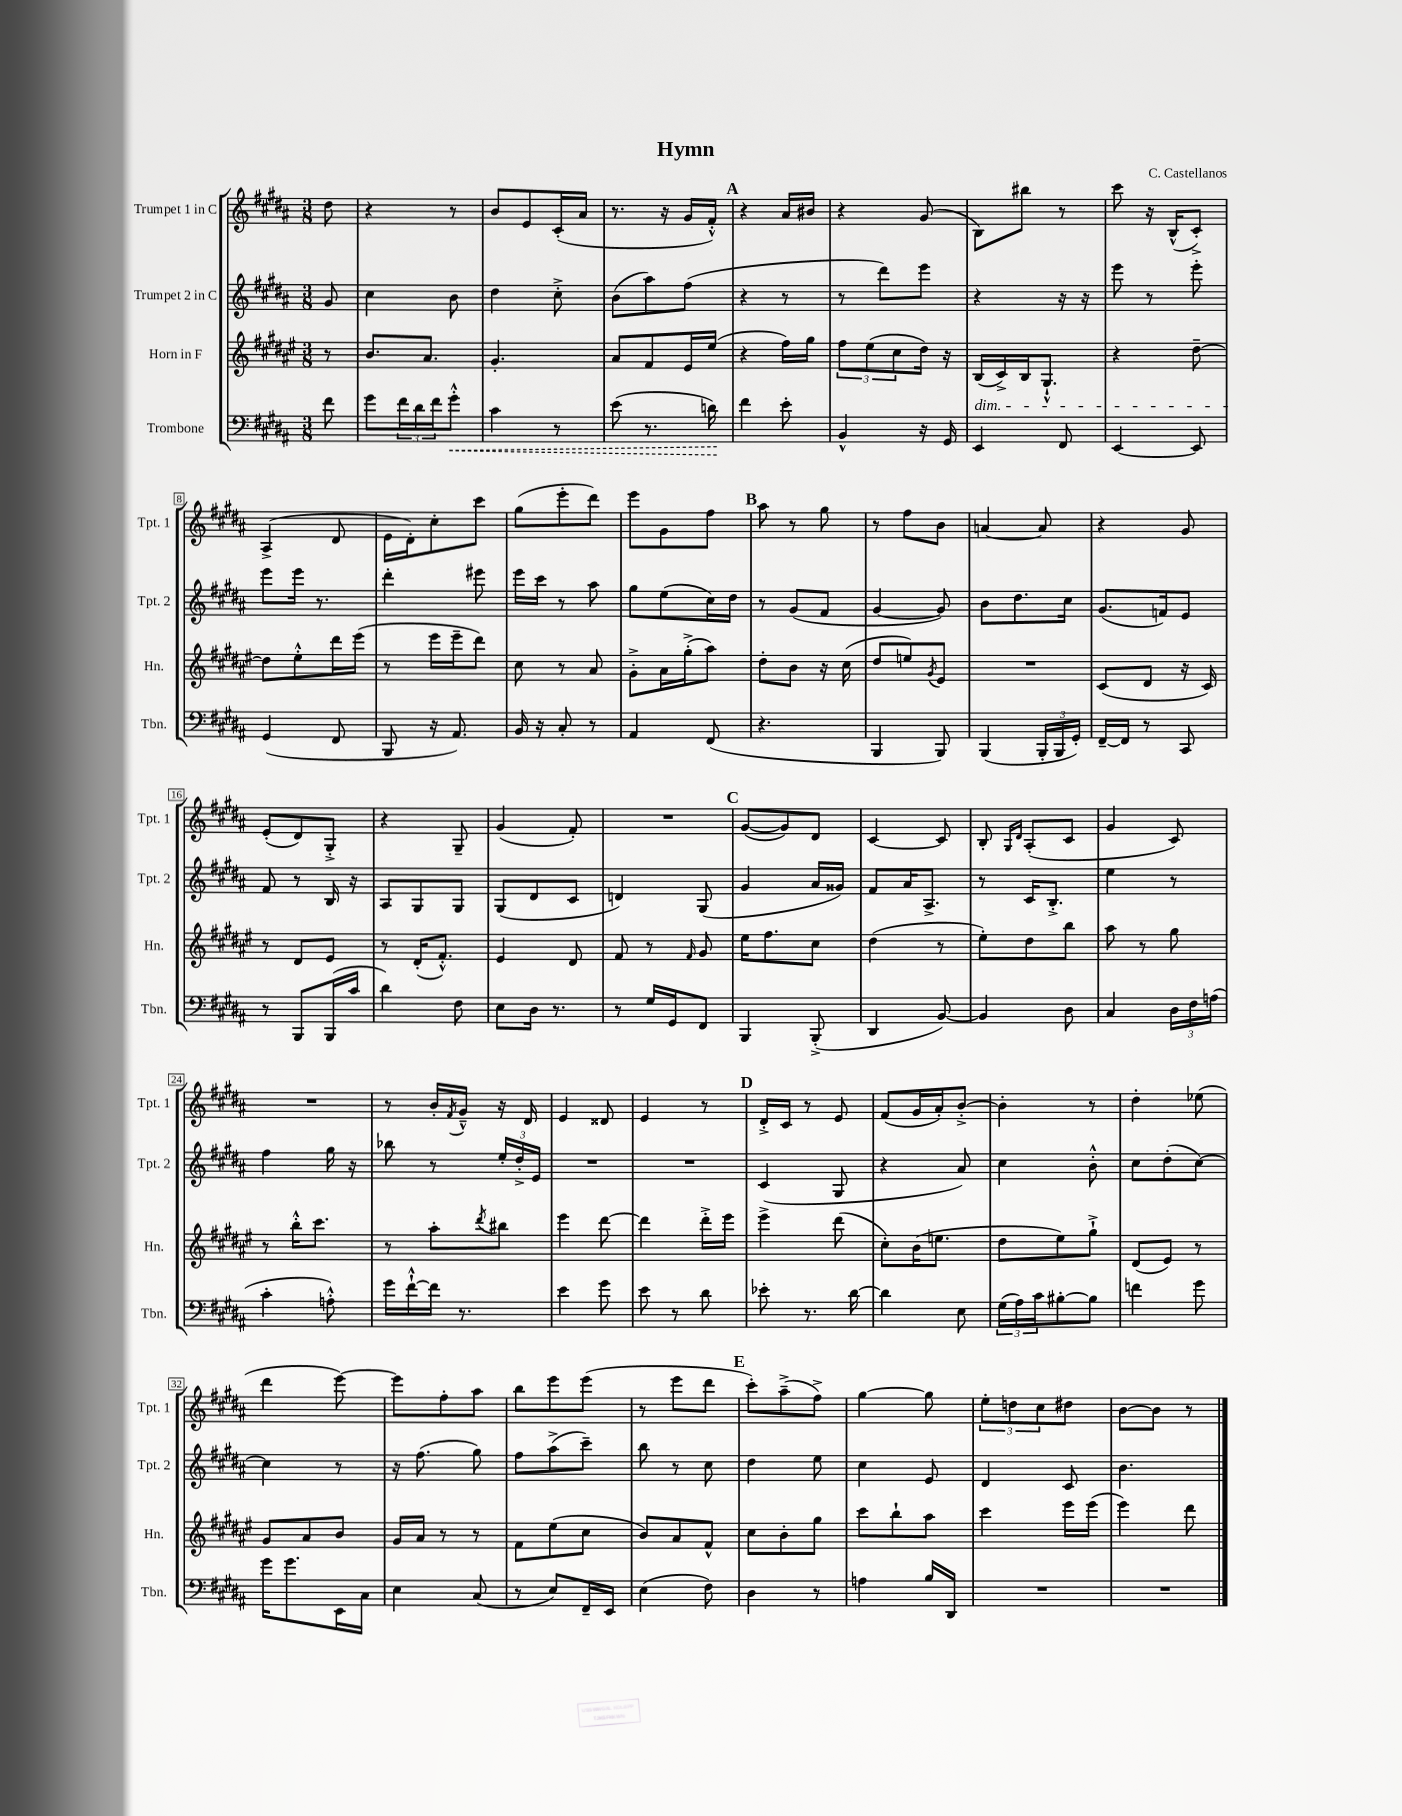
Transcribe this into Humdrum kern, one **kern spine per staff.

**kern	**dynam	**kern	**kern	**kern
*part4	*part4	*part3	*part2	*part1
*staff4	*staff4	*staff3	*staff2	*staff1
*I"Trombone	*	*I"Horn in F	*I"Trumpet 2 in C	*I"Trumpet 1 in C
*I'Tbn.	*	*I'Hn.	*I'Tpt. 2	*I'Tpt. 1
*clefF4	*	*clefG2	*clefG2	*clefG2
*k[f#c#g#d#a#]	*	*k[f#c#g#d#a#e#]	*k[f#c#g#d#a#]	*k[f#c#g#d#a#]
*M3/8	*	*M3/8	*M3/8	*M3/8
=	=	=	=	=
8f#\	.	8r	8g#/	8dd#\
=1	=1	=1	=1	=1
8g#\L	.	8.b/L	4cc#\	4r
24f#\L	.	.	.	.
24d#\	.	.	.	.
.	.	8.a#/J	.	.
24f#\J	.	.	.	.
!	!LO:HP:b	!	!	!
8g#'^^\J	<	.	8b\	8r
=2	=2	=2	=2	=2
4c#\	.	4.g#'/	4dd#\	8b/L
.	.	.	.	8e/
8r	.	.	8cc#'^\	(16c#'/L
.	.	.	.	16a#/JJ
=3	=3	=3	=3	=3
(8e\	.	8a#/L	(8b\L	8.r
8.r	.	8f#/	8aa#\)	.
.	.	.	.	16r
.	.	16e#/L	(8ff#\J	16g#/LL
16dn\)	.	(16ee#/JJ	.	16f#'^^/JJ)
.	[	.	.	.
!!LO:REH:place=s1:t=A
=4	=4	=4	=4	=4
4f#\	.	4r	4r	4r
8e'\	.	16ff#\LL)	8r	16a#/LL
.	.	16gg#\JJ	.	16b#X/JJ
=5	=5	=5	=5	=5
4BB^^/	.	12ff#\L	8r	4r
.	.	(12ee#\	.	.
.	.	.	8ddd#\L)	.
.	.	12cc#\	.	.
16r	.	16dd#\Jk)	8eee\J	(8g#/
16GG#/	.	16r	.	.
=6	=6	=6	=6	=6
!	!	!LO:TX:b:i:t=dim.	!	!
4EE/	.	(16B/LL	4r	8B\L)
.	.	16c#^/)	.	.
.	.	16B/J	.	8bb#X\J
.	.	8.G#`^^/J	.	.
8FF#/	.	.	16r	8r
.	.	.	16r	.
=7	=7	=7	=7	=7
[4EE/	.	4r	8eee\	8ccc#\
.	.	.	8r	16r
.	.	.	.	(16B^^/KL
8EE/]	.	[8dd#~\	8eee'\	8c#'^/J)
!!LO:LB:g=z
=8	=8	=8	=8	=8
(4GG#/	.	8dd#\L]	8eee\L	(4A#^/
.	.	8ee#'^^\	16eee\Jk	.
.	.	.	8.r	.
8FF#/	.	16ddd#\L	.	8d#/
.	.	(16eee#\JJ	.	.
=9	=9	=9	=9	=9
8BBB/	.	8r	4ddd#'\	16e\LL
.	.	.	.	16d#'\J)
16r	.	16eee#\LL	.	8cc#'\
8.AA#/)	.	16eee#~\J	.	.
.	.	8ddd#\J)	8eee#X\	8ccc#\J
=10	=10	=10	=10	=10
16BB/	.	8cc#\	16eee\LL	(8gg#\L
16r	.	.	16ccc#\JJ	.
8C#'/	.	8r	8r	8eee'\
8r	.	8a#/	8aa#\	8ddd#\J)
=11	=11	=11	=11	=11
4AA#/	.	8g#'^\L	8gg#\L	8eee\L
.	.	16a#\L	(8ee\	8g#\
.	.	(16gg#'^\J	.	.
(8FF#/	.	8aa#\J)	16cc#\L)	8ff#\J
.	.	.	16dd#\JJ	.
!!LO:REH:place=s1:t=B
=12	=12	=12	=12	=12
4.r	.	8dd#'\L	8r	8aa#\
.	.	8b\J	(8g#/L	8r
.	.	16r	8f#/J	8gg#\
.	.	(16cc#\	.	.
=13	=13	=13	=13	=13
4BBB/	.	8dd#/L	[4g#/	8r
.	.	8een/)	.	8ff#\L
.	.	8qg#/	.	.
8BBB/)	.	8e#/J	8g#/])	8b\J
=14	=14	=14	=14	=14
(4BBB/	.	4.r	8b\L	[4an/
.	.	.	8.dd#\	.
24BBB'/LL	.	.	.	8a/]
24BBB/	.	.	.	.
.	.	.	16cc#\Jk	.
24GG#'/JJ)	.	.	.	.
=15	=15	=15	=15	=15
[16FF#~/LL	.	(8c#/L	(8.g#/L	4r
16FF#/JJ]	.	.	.	.
8r	.	8d#/J	.	.
.	.	.	16fn/k)	.
8CC#/	.	16r	8e/J	8g#/
.	.	16c#/)	.	.
!!LO:LB:g=z
=16	=16	=16	=16	=16
8r	.	8r	8f#/	(8e'/L
8BBB/L	.	8d#/L	8r	8d#/)
(16BBB/L	.	8e#/J	16B/	8G#'^/J
16c#/JJ	.	.	16r	.
=17	=17	=17	=17	=17
4d#\)	.	8r	8A#/L	4r
.	.	(16d#'/KL	8G#/	.
.	.	8.f#'^^/J)	.	.
8F#\	.	.	8G#/J	8G#~/
=18	=18	=18	=18	=18
8E\L	.	4e#/	(8G#/L	(4g#/
16D#\Jk	.	.	8d#/	.
8.r	.	.	.	.
.	.	8d#/	8c#/J	8f#'/)
=19	=19	=19	=19	=19
8r	.	8f#/	4dn/)	4.r
16G#/LL	.	8r	.	.
16GG#/J	.	.	.	.
.	.	16qqf#/	.	.
8FF#/J	.	8g#/	(8G#/	.
!!LO:REH:place=s1:t=C
=20	=20	=20	=20	=20
4BBB/	.	16ee#\KL	4g#/	([8g#/L
.	.	8.ff#\	.	.
.	.	.	.	8g#/])
(8BBB'^/	.	8cc#\J	16a#/LL	8d#/J
.	.	.	16g##X/JJ)	.
=21	=21	=21	=21	=21
4DD#/	.	(4dd#\	8f#/L	[4c#/
.	.	.	16a#/K	.
.	.	.	8.A#^/J	.
[8BB/)	.	8r	.	8c#/]
=22	=22	=22	=22	=22
4BB/]	.	8ee#'\L)	8r	8B'/
.	.	.	.	16qqG#/LL
.	.	.	.	16qqd#/JJ
.	.	8dd#\	16c#/KL	(8A#'/L
.	.	.	8.B'^/J	.
8D#\	.	8bb\J	.	8c#/J
=23	=23	=23	=23	=23
4C#/	.	8aa#\	4ee\	4g#/
.	.	8r	.	.
24D#\LL	.	8gg#\	8r	8c#/)
24F#\	.	.	.	.
(24An\JJ	.	.	.	.
!!LO:LB:g=z
=24	=24	=24	=24	=24
4c#'\	.	8r	4ff#\	4.r
.	.	16bb'^^\KL	.	.
.	.	8.ccc#\J	.	.
8An'^^\)	.	.	16gg#\	.
.	.	.	16r	.
=25	=25	=25	=25	=25
16g#\LL	.	8r	8bb-X\	8r
[16f#`^^\	.	.	.	.
16f#\JJ]	.	8aa#'\L	8r	16b'/LL
.	.	.	.	8qf#/
8.r	.	.	.	16g#~^^/JJ
.	.	8qddd#/	.	.
.	.	8bb#X\J	24ee'/LL	16r
.	.	.	24dd#'^/	.
.	.	.	.	16d#/
.	.	.	24e/JJ	.
=26	=26	=26	=26	=26
4e\	.	4eee#\	4.r	4e/
8g#\	.	[8ddd#\	.	8d##X/
=27	=27	=27	=27	=27
8e\	.	4ddd#\]	4.r	4e/
8r	.	.	.	.
8d#\	.	16ddd#'^\LL	.	8r
.	.	16eee#\JJ	.	.
!!LO:REH:place=s1:t=D
=28	=28	=28	=28	=28
8e-X'\	.	4eee#^\	(4c#/	16d#'^/LL
.	.	.	.	16c#/JJ
8.r	.	.	.	8r
.	.	(8ddd#\	8G#/	8e/
[16d#\	.	.	.	.
=29	=29	=29	=29	=29
4d#\]	.	8cc#'\L)	4r	(8f#/L
.	.	(16b\K	.	16g#/L
.	.	8.een\J	.	16a#'/J)
8E\	.	.	8a#/)	[8b'^/J
=30	=30	=30	=30	=30
(24G#\LL	.	8dd#\L	4cc#\	4b'\]
24A#\)	.	.	.	.
24c#\J	.	.	.	.
[8B#X'\	.	8ee#\)	.	.
8B#\J]	.	8gg#`^\J	8b'^^\	8r
=31	=31	=31	=31	=31
4fn\	.	(8d#/L	8cc#\L	4dd#'\
.	.	8e#/J)	(8dd#'\	.
8g#\	.	8r	[8cc#\J)	(8ee-X\
!!LO:LB:g=z
=32	=32	=32	=32	=32
16g#\KL	.	8g#/L	4cc#\]	4ddd#\
8.g#\	.	.	.	.
.	.	8a#/	.	.
16EE\L	.	8b/J	8r	[8eee\)
16C#\JJ	.	.	.	.
=33	=33	=33	=33	=33
4E\	.	16g#/LL	16r	8eee\L]
.	.	16a#/JJ	(8.ff#\	.
.	.	8r	.	8ff#'\
(8C#/	.	8r	8gg#\)	8aa#\J
=34	=34	=34	=34	=34
8r	.	8f#\L	8ff#\L	8bb\L
8E/L)	.	(8ee#\	(8aa#^\	8eee\
16FF#~/L	.	8cc#\J	8ccc#~\J)	(8eee\J
16EE/JJ	.	.	.	.
=35	=35	=35	=35	=35
(4E\	.	8b/L)	8bb\	8r
.	.	8a#/	8r	8eee\L
8F#\)	.	8f#^^/J	8cc#\	8ddd#\J
!!LO:REH:place=s1:t=E
=36	=36	=36	=36	=36
4D#\	.	8cc#\L	4dd#\	8ccc#'\L)
.	.	8b'\	.	(8aa#~^\
8r	.	8gg#\J	8ee\	8ff#^\J)
=37	=37	=37	=37	=37
4An\	.	8ccc#\L	4cc#\	[4gg#\
.	.	8bb`\	.	.
16B/LL	.	8aa#\J	8e/	8gg#\]
16DD#/JJ	.	.	.	.
=38	=38	=38	=38	=38
4.r	.	4ccc#\	4d#/	12ee'\L
.	.	.	.	12ddn\
.	.	.	.	12cc#\
.	.	16eee#\LL	8c#/	8dd#X\J
.	.	(16eee#\JJ	.	.
=39	=39	=39	=39	=39
4.r	.	4eee#\)	4.b\	[8b\L
.	.	.	.	8b\J]
.	.	8ddd#\	.	8r
==	==	==	==	==
*-	*-	*-	*-	*-
